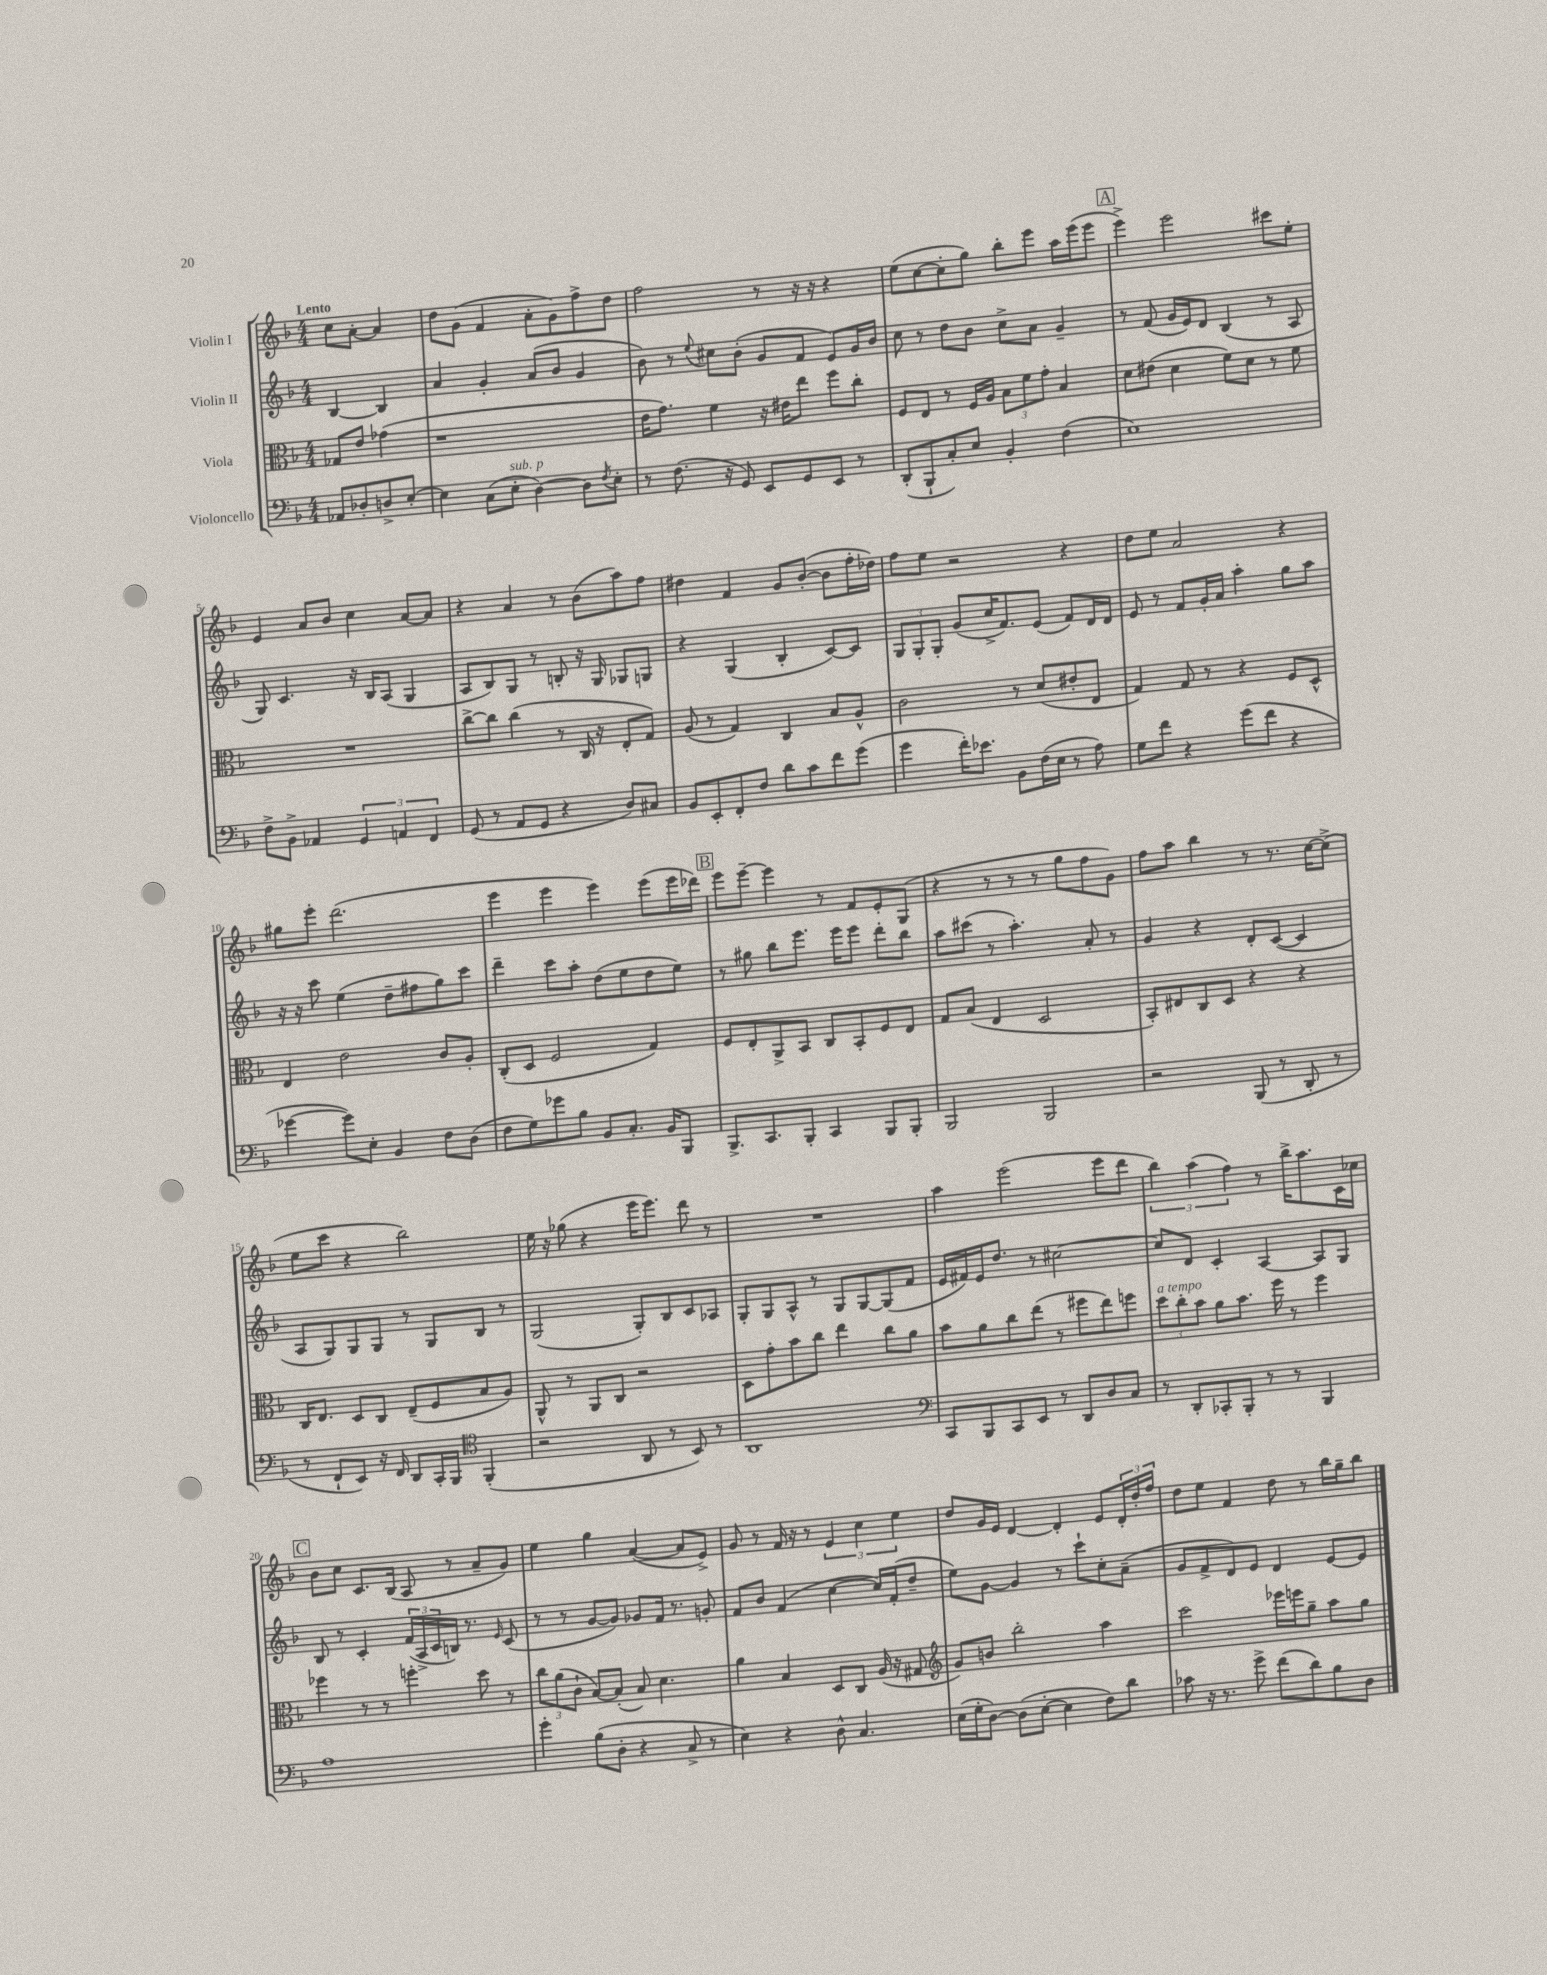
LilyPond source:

<<
\new StaffGroup <<
\new Staff = "s0" \with { instrumentName = "Violin I" } {
    \clef treble \key f \major \numericTimeSignature \time 4/4 \partial 2 \tempo "Lento"
    c''8 a'8~-. a'4 |
    d''8 g'8( f'4 a'8-. g'8) f''8-> d''8 |
    f''2 r8 r16 r16 r4 |
    e''8( c''8~ c''8-. g''8) bes''8-. e'''8 a''16 e'''16( e'''8 |
    \mark \markup { \box "A" } e'''4->) e'''2 cis'''8 e''8-. |
    e'4 a'8 bes'8 c''4 a'8~ a'8 |
    r4 a'4 r8 bes'8( a''8) f''8 |
    dis''4 f'4 g'8 bes'8~-.( bes'8 f''16-. des''16) |
    f''8 e''8 r2 r4 |
    d''8 e''8 a'2 r4 |
    gis''8 e'''8-. d'''2.( |
    e'''4 e'''4 e'''4) e'''8( e'''16 des'''16) |
    \mark \markup { \box "B" } e'''8 e'''8~-- e'''4 r8 f'8 e'8-. g8( |
    r4 r8 r8 r8 g''8 f''8 g'8) |
    f''8 a''8 bes''4 r8 r8. c''16~ c''8->( |
    e''8 c'''8 r4 bes''2) |
    e''16 r16 ges''8( r4 e'''16 e'''8.) d'''8 r8 |
    R1 |
    a''4 e'''2( e'''8 d'''8 |
    \tuplet 3/2 { bes''4) a''4( f''4) } r8 bes''16-> a''8. c'16 ces''16 |
    \mark \markup { \box "C" } bes'8 c''8 c'8. bes16( a8 r8 a'8-- g'8) |
    e''4 g''4 a'4~( a'8 e'8->) |
    g'8 r8 f'16 r16 r8 \tuplet 3/2 { e'4 c''4 e''4 } |
    d''8 g'16 e'16 d'4~ d'4-. e'8 \tuplet 3/2 { d'16-. d''16-. f''16 } |
    d''8 e''8 f'4 d''8 r8 bes''16 g''16-- bes''8 \bar "|." |
}
\new Staff = "s1" \with { instrumentName = "Violin II" } {
    \clef treble \key f \major \numericTimeSignature \time 4/4 \partial 2
    bes4~ bes4 |
    a'4 g'4-. a'8( bes'8 g'4 |
    bes'8) r8 \appoggiatura { e''8 } cis''8 bes'8-.( g'8 f'8 e'8) g'16 bes'16 |
    c''8 r8 d''8 bes'8 c''8-> a'8 g'4-- |
    \mark \markup { \box "A" } r8 f'8( g'16 e'16) d'8 bes4( r8 a8 |
    g8) c'4. r16 bes16 a8( g4 |
    a8 bes8) g8 r8 b8-. r16 g16 ges8 g8 |
    r4 g4( bes4-. c'8~) c'8 |
    \tuplet 3/2 { g8 g8-. g8-. } g'8( c''16-> f'8.) e'8( f'8) d'16 d'16 |
    e'8 r8 f'8 g'16-. a'16 a''4-. g''8 a''8 |
    r16 r16 c'''8 e''4( d''8-- fis''8 g''8) c'''8 |
    d'''4-- c'''8 a''8-. d''8( e''8 d''8 e''8) |
    \mark \markup { \box "B" } r8 gis''8 bes''8 e'''8. e'''16 e'''8 d'''8-. bes''8 |
    a''8 cis'''8( r8 a''4.-.) a'8-. r8 |
    g'4 r4 d'8-. c'8~( c'4 |
    a8 g8) g8 g8 r8 g8 bes8 r8 |
    g2( g8-.) bes8 c'8 aes8 |
    g8-. g8 a8-^ r8 g8 g8~ g8( f'8 |
    e'16 fis'16) e'16 d''8. r8 cis''2~ |
    cis''8 d'8 c'4-. a4~ a8 g8 |
    \mark \markup { \box "C" } bes8 r8 c'4-. \tuplet 3/2 { f'16( a16-> c'16 } b16) r8. \grace { e'16 } c'8( |
    r8 r8 g'8~ g'8) ges'8 f'16 r8. g'8-. |
    f'8 bes'8 f'4( c''4~ c''16) f'16-.( d''8-- |
    e''8) g'8~ g'4 r8 c'''8-! c''8-. a'8--( |
    g'8 f'8-> d'8) e'8 d'4 e'8~ e'8 \bar "|." |
}
\new Staff = "s2" \with { instrumentName = "Viola" } {
    \clef alto \key f \major \numericTimeSignature \time 4/4 \partial 2
    ges8 e'8 ges'4( |
    r1 |
    e'16 g'8.) f'4 r16 eis'16 e''8 f''8 c''8-. |
    f8 e8 r8 f16 a16 \tuplet 3/2 { bes8 f'8 g'8-. } bes4 |
    \mark \markup { \box "A" } d'8 eis'8( d'4 f'8) d'8 r8 f'8 |
    R1 |
    c''8~-> c''8 c''4( r8 c16 r16 e8-. g8) |
    a8( r8 g4) c4 bes8 a8-^ |
    c'2 r8 d'8( eis'8-. e8 |
    g4) g8 r8 r4 f8 d8-^ |
    e4 e'2 c'8 a8-. |
    c8-.( d8 f2 g4) |
    \mark \markup { \box "B" } f8 e8-. a,8-> bes,8 c8 bes,8-. f8 e8 |
    g8 bes8( e4 d2 |
    bes,8-.) eis8 c8 d8 r4 r4 |
    c16 e8. d8 c8 e8--( f8 bes8 a8) |
    a,8-^ r8 a,8 c8 r2 |
    d8 g'8-. bes'8 c''8 e''4 c''8 a'8 |
    bes'8 a'8 c''8 e''8( r8 fis''8 e''8) f''8 |
    \tuplet 3/2 { d''8^\markup { \italic "a tempo" } c''8-. bes'8 } a'8 bes'8. f''16 r8 f''4 |
    \mark \markup { \box "C" } fes''4 r8 r8 f''4-. d''8 r8 |
    \tuplet 3/2 { c''8 a'8( c'8-! } bes8~) bes8-.( bes8) d'4. |
    a'4 bes4 d8 c8 a16( r16 gis8 |
    \clef treble g'8) b'8 bes''2-. a''4 |
    c'''2 ees'''16 e'''16 g''8-- a''8 g''8 \bar "|." |
}
\new Staff = "s3" \with { instrumentName = "Violoncello" } {
    \clef bass \key f \major \numericTimeSignature \time 4/4 \partial 2
    aes,8 des8-. d8-> e8~-. |
    e4 c8( e8-.^\markup { \italic "sub. p" } d4~) d8 \acciaccatura { f8 } e8-. |
    r8 f8.( r16 g,8) e,8 g,8 e,8 r8 |
    d,8-.( bes,,8-! c8-.) e8 bes,4-. f4( |
    \mark \markup { \box "A" } e1) |
    f8-> bes,8-> aes,4 \tuplet 3/2 { g,4 a,4 f,4 } |
    g,8( r8 a,8 g,8 r4 d8) cis8 |
    bes,8 e,8-. f,8-. f8 d'8 c'8 f'8 g'8( |
    g'4 f'16-.) ees'8. bes,8 f16( e16 r8 a8) |
    g8 f'8 r4 g'8( f'8 r4 |
    ges'4~ ges'8) e8-. bes,4 f8 d8( |
    f8 g8) ges'8 bes8 bes,8 c8.-. bes,16 bes,,8 |
    \mark \markup { \box "B" } bes,,8.-> c,8. bes,,8-. c,4 bes,,8 bes,,8-. |
    bes,,2 bes,,2 |
    r2 bes,,8( r8 d,8-. r8 |
    r8 f,8-! e,8) r16 f,16 d,8 c,16-. bes,,16 \clef tenor f,4-.( |
    r2 a,8 r8 bes,8) r8 |
    a,1 |
    \clef bass c,8 bes,,8 c,8 e,8 r8 d,8 d8 c8 |
    r8 d,8-. ces,8-. bes,,8-. r8 r8 bes,,4 |
    \mark \markup { \box "C" } a1 |
    g'4-. bes8( d8-. r4 c8-> r8 |
    e4) r4 d8-^ c4. |
    e16( g16-. d8~) d8( e8~-. e4 f8) d'8 |
    ces'8 r16 r8. g'8-> f'8( d'8) bes8 d8 \bar "|." |
}
>>
>>
